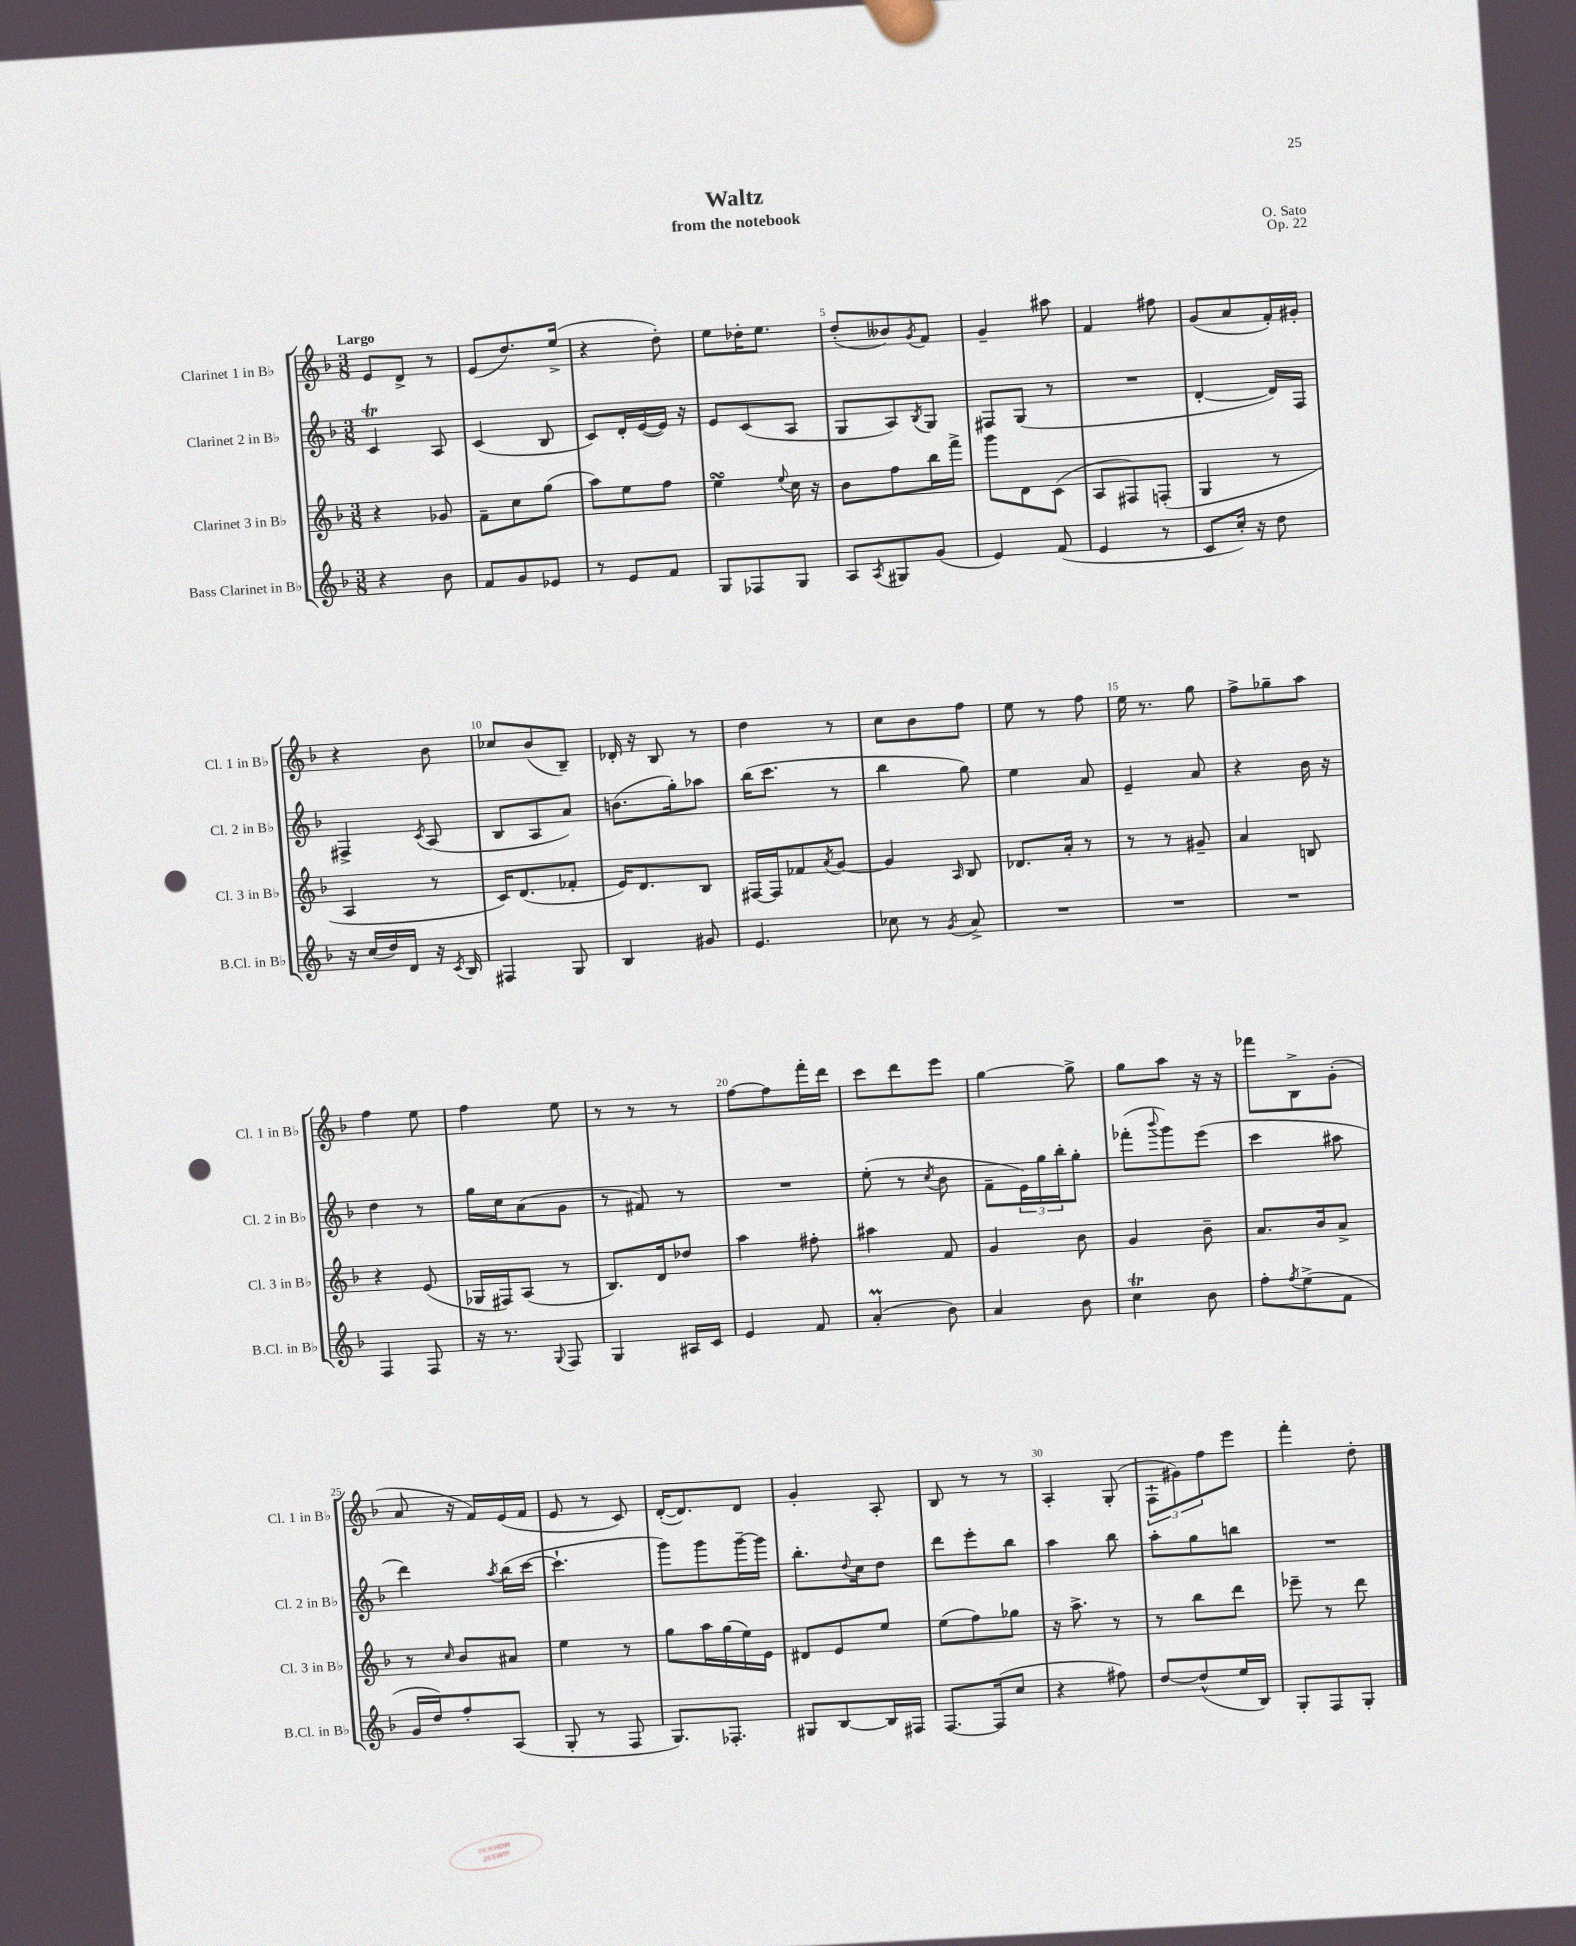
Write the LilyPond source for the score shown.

\header { title = "Waltz" composer = "O. Sato" subtitle = "from the notebook" opus = "Op. 22" }
<<
\new StaffGroup <<
\new Staff = "s0" \with { instrumentName = "Clarinet 1 in Bb" shortInstrumentName = "Cl. 1 in Bb" } {
    \clef treble \key f \major \numericTimeSignature \time 3/8 \tempo "Largo"
    e'8 d'8-> r8 |
    e'8( d''8.) e''16->( |
    r4 d''8-.) |
    e''8 des''16-. e''8. |
    d''8-.( beses'8) \acciaccatura { g'8 } f'8 |
    g'4-- ais''8 |
    f'4 fis''8 |
    g'8( a'8 f'16-.) gis'16-. |
    r4 bes'8 |
    ces''8 bes'8( bes8--) |
    des'16-. r16 bes8 r8 |
    d''4 r8 |
    c''8 bes'8 f''8 |
    e''8 r8 f''8 |
    e''16 r8. g''8 |
    f''8-> ges''8-- a''8 |
    f''4 e''8 |
    f''4 e''8 |
    r8 r8 r8 |
    f''8~ f''8 f'''16-. d'''16 |
    c'''8 d'''8 e'''8 |
    g''4~ g''8-> |
    g''8 a''8 r16 r16 |
    fes'''8 bes8-> g'8-.( |
    a'8 r16 f'16) e'16( f'16 |
    e'8 r8 c'8) |
    d'16~-.( d'8.) d'8 |
    g'4-. a8-. |
    bes8 r8 r8 |
    a4-. g8-.( |
    \tuplet 3/2 { f8-! gis'8) f''8 } e'''8 |
    f'''4-. d''8-. \bar "|." |
}
\new Staff = "s1" \with { instrumentName = "Clarinet 2 in Bb" shortInstrumentName = "Cl. 2 in Bb" } {
    \clef treble \key f \major \numericTimeSignature \time 3/8
    c'4\trill a8 |
    c'4( bes8 |
    c'8) d'16-. e'16~( e'16) r16 |
    e'8 c'8( a8 |
    g8 a8) \acciaccatura { bes8 } g8 |
    fis8 g8( r8 |
    R4. |
    d'4~-. d'16) f16 |
    fis4-> \acciaccatura { c'8 } a8( |
    bes8 a8 a'8) |
    b'8.( g''16-.) aes''8 |
    bes''16( c'''8. r8 |
    bes''4 g''8) |
    e''4 a'8 |
    e'4-- a'8 |
    r4 bes'16 r16 |
    d''4 r8 |
    g''16 c''16 a'8( g'8 |
    r8 fis'8) r8 |
    R4. |
    e''8-.( r8 \acciaccatura { c''8 } bes'8 |
    f'8-- \tuplet 3/2 { e'16) g''16 bes''16-. } g''8-. |
    fes'''8-.( \appoggiatura { bes'''8 } g'''8) e'''8( |
    c'''4 ais''8 |
    d'''4) \acciaccatura { a''8 } bes''16( c'''16~ |
    c'''4.-! |
    g'''8) g'''8 g'''16~-- g'''16 |
    bes''8.-. \appoggiatura { d''8 } c''16 d''8 |
    d'''8 e'''8-. bes''8 |
    a''4 bes''8 |
    a''8-. g''8 b''8 |
    R4. \bar "|." |
}
\new Staff = "s2" \with { instrumentName = "Clarinet 3 in Bb" shortInstrumentName = "Cl. 3 in Bb" } {
    \clef treble \key f \major \numericTimeSignature \time 3/8
    r4 ges'8 |
    f'8-- c''8 g''8( |
    a''8) e''8 f''8 |
    e''4\turn \appoggiatura { e''8 } c''16 r16 |
    bes'8 f''8 bes''16 f'''16-> |
    g'''8 d'8 c'8( |
    a8 fis8) f8-.( |
    g4 r8 |
    a4 r8 |
    c'16) d'8.( fes'8-. |
    e'16) d'8. bes8 |
    fis16~ fis16 fes'8 \acciaccatura { a'8 } g'8~ |
    g'4 \grace { a16 } bes8 |
    des'8. a'16-. r8 |
    r8 r8 gis'8-- |
    a'4 b8 |
    r4 e'8( |
    ges16 fis16) a8( r8 |
    bes8.) d'16 des''8 |
    a''4 fis''8-. |
    ais''4 f'8 |
    g'4 bes'8 |
    g'4 bes'8-- |
    a'8. bes'16 a'8-> |
    r8 \grace { c''16 } bes'8 ais'8 |
    e''4 r8 |
    g''8 a''16 g''16( e''16) e'16 |
    dis'8 e'8 e''8 |
    e''8( f''8) ges''8 |
    r16 a''8.-> r8 |
    r8 bes''8 d'''8 |
    ees'''8-- r8 d'''8 \bar "|." |
}
\new Staff = "s3" \with { instrumentName = "Bass Clarinet in Bb" shortInstrumentName = "B.Cl. in Bb" } {
    \clef treble \key f \major \numericTimeSignature \time 3/8
    r4 bes'8 |
    f'8 g'8 ees'8 |
    r8 e'8 f'8 |
    g8 fes8 g8 |
    a8 \acciaccatura { a8 } gis8 g'8( |
    e'4) f'8( |
    e'4 r8 |
    c'8 c''16-.) r16 d''8 |
    r16 c''16( d''16) d'16 r16 \acciaccatura { c'8 } bes16 |
    fis4 g8 |
    bes4 gis'8 |
    e'4. |
    ces''8 r8 \acciaccatura { g'8 } a'8-> |
    R4. |
    R4. |
    R4. |
    f4 f8 |
    r16 r8. \appoggiatura { g8 } f8 |
    g4 ais16 c'16 |
    e'4 f'8 |
    a'4-.\prall( bes'8) |
    a'4 bes'8 |
    c''4\trill bes'8 |
    f''8-. \acciaccatura { f''8 } e''8->( f'8 |
    g'16 d''16) f''8-. a8( |
    g8-. r8 f8 |
    g8.) fes8.-. |
    gis8 bes8~ bes16 fis16 |
    f8.~ f16( c''8 |
    r4 fis''8) |
    d''8~ d''8-^( e''16 bes16) |
    g8-. f8 g8-. \bar "|." |
}
>>
>>
\layout { \context { \Score \override BarNumber.break-visibility = ##(#f #t #t) barNumberVisibility = #(every-nth-bar-number-visible 5) } }
